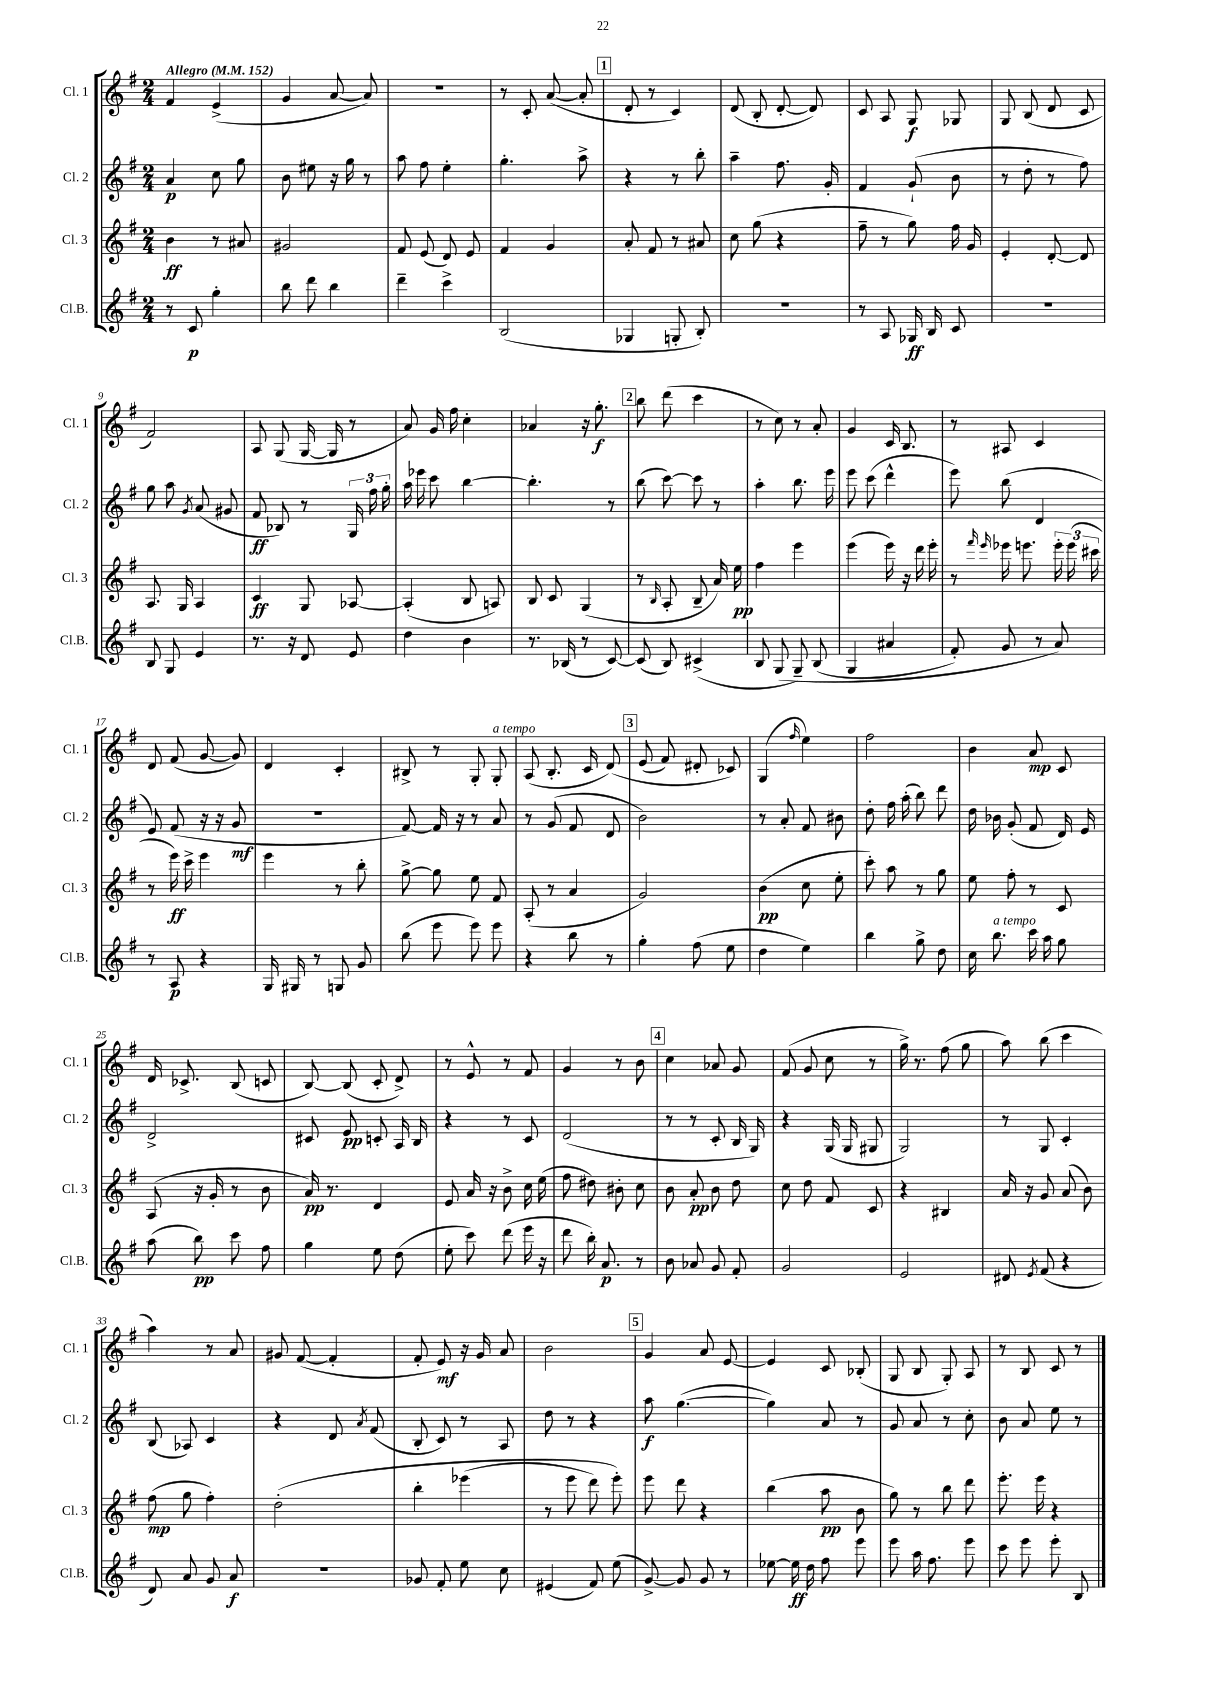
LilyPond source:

<<
\new StaffGroup <<
\new Staff = "s0" \with { instrumentName = "Cl. 1" shortInstrumentName = "Cl. 1" } {
    \clef treble \key g \major \numericTimeSignature \time 2/4 \tempo "Allegro" 4 = 152
    \autoBeamOff fis'4 e'4->( |
    g'4 a'8~ a'8) |
    R2 |
    r8 c'8-. a'8~( a'8-. |
    \mark \markup { \box "1" } d'8-. r8 c'4) |
    d'8( b8-. d'8~-. d'8) |
    c'8 a8 g8\f ges8 |
    g8 b8( d'8 c'8 |
    fis'2) |
    a8 g8( g16~ g16 r8 |
    a'8) g'16 fis''16 c''4-. |
    aes'4 r16 g''8.-.\f |
    \mark \markup { \box "2" } b''8 d'''8( c'''4 |
    r8 c''8) r8 a'8-. |
    g'4 c'16 b8. |
    r8 ais8 c'4 |
    d'8 fis'8( g'8~ g'8) |
    d'4 c'4-. |
    bis8-> r8 g8-. g8-.^\markup { \italic "a tempo" } |
    a8( b8.-. c'16 d'8)\( |
    \mark \markup { \box "3" } e'8( fis'8) dis'8-. ces'8\) |
    g4( \grace { fis''16 } e''4) |
    fis''2 |
    b'4 a'8\mp c'8 |
    d'16 ces'8.-> b8( c'8 |
    b8~) b8( c'8-. d'8->) |
    r8 e'8-^ r8 fis'8 |
    g'4 r8 b'8 |
    \mark \markup { \box "4" } c''4 aes'8 g'8 |
    fis'8( g'8 c''8 r8 |
    g''16->) r8. fis''8( g''8 |
    a''8) b''8( c'''4 |
    a''4) r8 a'8 |
    gis'8 fis'8~( fis'4-. |
    fis'8-. e'8\mf) r16 g'16 a'8 |
    b'2 |
    \mark \markup { \box "5" } g'4 a'8 e'8~ |
    e'4 c'8 bes8-.( |
    g8 b8 g8-.) a8 |
    r8 b8 c'8 r8 \bar "|." |
}
\new Staff = "s1" \with { instrumentName = "Cl. 2" shortInstrumentName = "Cl. 2" } {
    \clef treble \key g \major \numericTimeSignature \time 2/4
    \autoBeamOff a'4\p c''8 g''8 |
    b'8 eis''8 r16 g''16 r8 |
    a''8 fis''8 e''4-. |
    g''4.-. a''8-> |
    \mark \markup { \box "1" } r4 r8 b''8-. |
    a''4-- fis''8. g'16-. |
    fis'4 g'8-!( b'8 |
    r8 d''8-. r8 fis''8) |
    g''8 a''8 \acciaccatura { g'8 } a'8( gis'8 |
    fis'8\ff bes8) r8 \tuplet 3/2 { g16 fis''16 g''16-. } |
    a''16 ees'''16 c'''8 b''4~ |
    b''4.-. r8 |
    \mark \markup { \box "2" } b''8( c'''8~) c'''8 r8 |
    a''4-. b''8. e'''16 |
    e'''8 c'''8( d'''4-^ |
    e'''8) b''8( d'4 |
    e'8) fis'8( r16 r16 g'8\mf |
    R2 |
    fis'8~) fis'16 r16 r8 a'8 |
    r8 g'8( fis'8 d'8 |
    \mark \markup { \box "3" } b'2) |
    r8 a'8-. fis'8 bis'8 |
    d''8-. fis''16 a''16-.( b''8) d'''8 |
    d''16 bes'16 g'8-.( fis'8 d'16) e'16 |
    d'2-> |
    cis'8 e'8\pp c'8-. a16 b16 |
    r4 r8 c'8 |
    d'2( |
    \mark \markup { \box "4" } r8 r8 c'8-. b16 g16) |
    r4 g16( g16 gis8 |
    g2) |
    r8 g8 c'4-. |
    b8( aes8) c'4 |
    r4 d'8 \acciaccatura { a'8 } fis'8( |
    b8-. c'8) r8 a8 |
    d''8 r8 r4 |
    \mark \markup { \box "5" } a''8\f g''4.~( |
    g''4) a'8 r8 |
    g'8 a'8 r8 c''8-. |
    b'8 a'8 e''8 r8 \bar "|." |
}
\new Staff = "s2" \with { instrumentName = "Cl. 3" shortInstrumentName = "Cl. 3" } {
    \clef treble \key g \major \numericTimeSignature \time 2/4
    \autoBeamOff b'4\ff r8 ais'8 |
    gis'2 |
    fis'8 e'8( d'8) e'8 |
    fis'4 g'4 |
    \mark \markup { \box "1" } a'8-. fis'8 r8 ais'8 |
    c''8 g''8( r4 |
    fis''8-- r8 g''8) fis''16 g'16 |
    e'4-. d'8~-. d'8 |
    a8. g16 a4 |
    c'4\ff g8 aes8~ |
    aes4-.( b8 a8) |
    b8 c'8 g4( |
    \mark \markup { \box "2" } r8 \grace { b16 } a8-. b8-- a'16) e''16\pp |
    fis''4 e'''4 |
    e'''4( e'''16) r16 d'''16 e'''16-. |
    r8 \grace { fis'''16 e'''16 } ees'''16 e'''8. \tuplet 3/2 { e'''16-. e'''16( cis'''16 } |
    r8 e'''16\ff) c'''16-> e'''4 |
    e'''4 r8 b''8-. |
    g''8~-> g''8 e''8 fis'8 |
    a8-.( r8 a'4 |
    \mark \markup { \box "3" } g'2) |
    b'4\pp( c''8 e''8-. |
    c'''8-.) a''8 r8 g''8 |
    e''8 fis''8-. r8 c'8 |
    a8( r16 g'16-. r8 b'8 |
    a'16\pp) r8. d'4 |
    e'8 a'16 r16 b'8-> c''16 e''16( |
    fis''8 dis''8) bis'8-. c''8 |
    \mark \markup { \box "4" } b'8 a'8-.\pp b'8 d''8 |
    c''8 d''8 fis'8 c'8 |
    r4 bis4 |
    a'16 r16 g'8 a'8( b'8) |
    fis''8\mp( g''8 fis''4-.) |
    d''2-.\( |
    b''4-. ees'''4( |
    r8 e'''8 d'''8) e'''8-.\) |
    \mark \markup { \box "5" } e'''8 d'''8 r4 |
    b''4( a''8\pp b'8 |
    g''8) r8 b''8 d'''8 |
    e'''8.-. e'''16 r4 \bar "|." |
}
\new Staff = "s3" \with { instrumentName = "Cl.B." shortInstrumentName = "Cl.B." } {
    \clef treble \key g \major \numericTimeSignature \time 2/4
    \autoBeamOff r8 c'8\p g''4-. |
    b''8 d'''8 b''4 |
    d'''4-- c'''4-> |
    b2( |
    \mark \markup { \box "1" } ges4 g8-. b8-.) |
    r2 |
    r8 a8 ges16\ff b16 c'8 |
    R2 |
    b8 g8 e'4 |
    r8. r16 d'8 e'8 |
    d''4 b'4 |
    r8. bes16( r8 c'8~) |
    \mark \markup { \box "2" } c'8( b8) cis'4->( |
    b8 g8\( g8--) b8( |
    g4 ais'4 |
    fis'8-.) g'8 r8 a'8\) |
    r8 a8\p r4 |
    g16 gis16 r8 g8 g'8 |
    b''8( e'''8 e'''8) e'''8 |
    r4 b''8 r8 |
    \mark \markup { \box "3" } g''4-. fis''8( e''8 |
    d''4 e''4) |
    b''4 g''8-> d''8 |
    c''16 b''8.^\markup { \italic "a tempo" } c'''16 a''16 g''8 |
    a''8( b''8\pp) c'''8 fis''8 |
    g''4 e''8 d''8( |
    e''8-. c'''8) d'''8( e'''16 r16 |
    d'''8 b''16-.) a'8.\p r8 |
    \mark \markup { \box "4" } b'8 aes'8 g'8 fis'8-. |
    g'2 |
    e'2 |
    dis'8 \acciaccatura { e'8 } fis'8( r4 |
    d'8) a'8 g'8 a'8\f |
    R2 |
    ges'8 fis'8-. e''8 c''8 |
    eis'4( fis'8) e''8( |
    \mark \markup { \box "5" } g'8~->) g'8 g'8 r8 |
    ees''8~ ees''16\ff d''16 fis''8 e'''8 |
    e'''8 a''16 fis''8. e'''8 |
    c'''8 e'''8 e'''8-. b8 \bar "|." |
}
>>
>>
